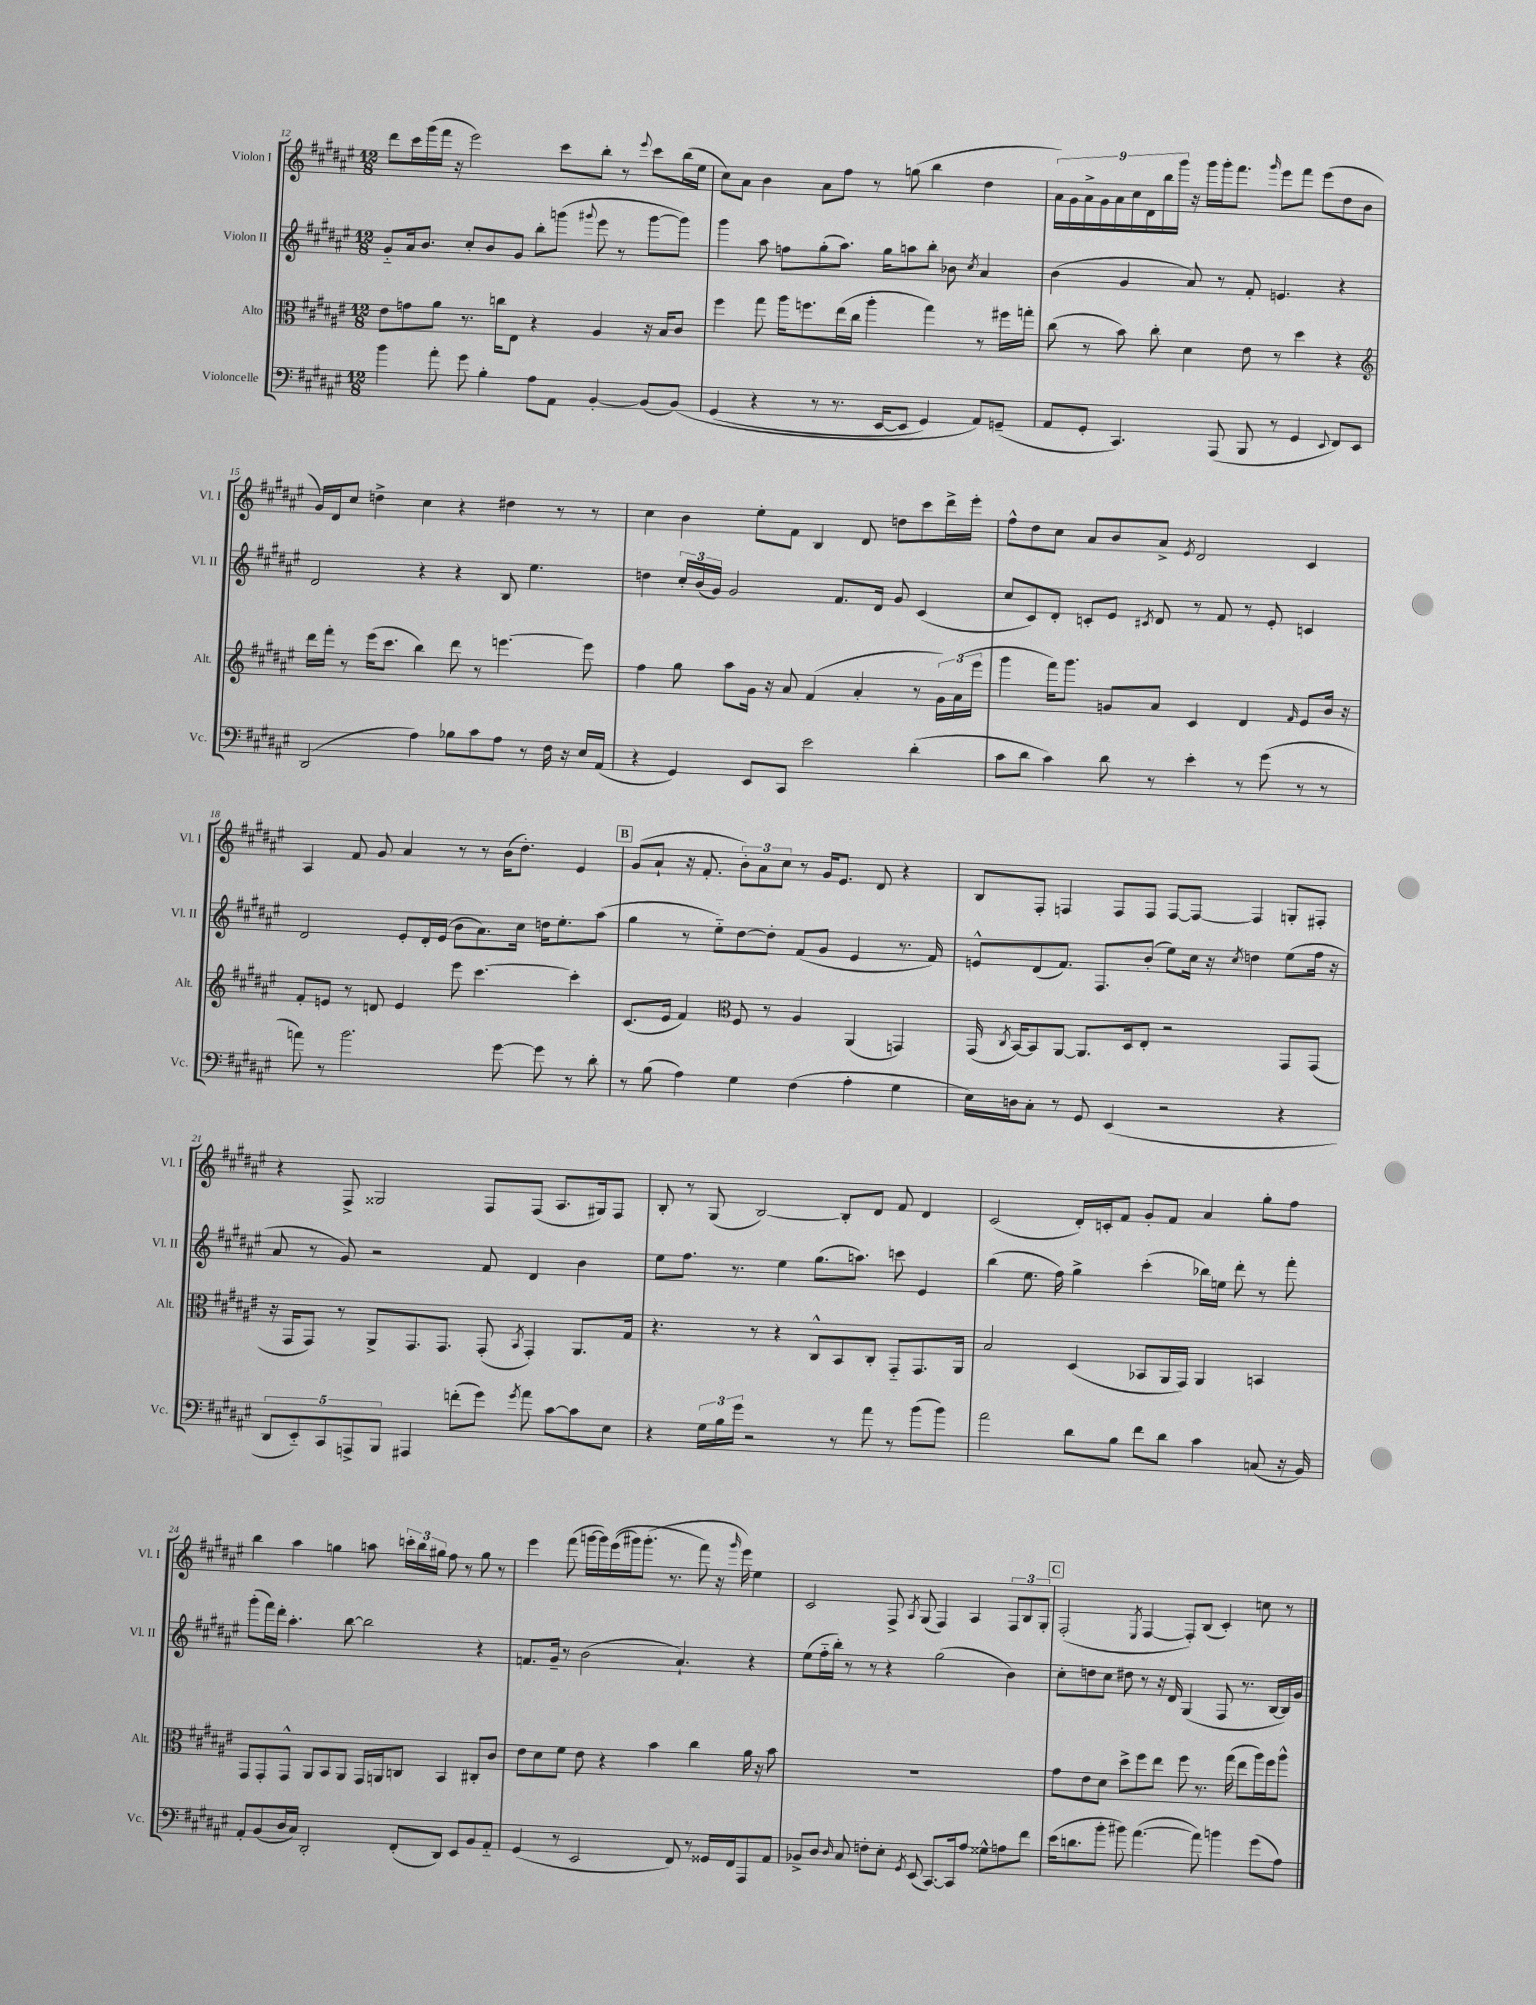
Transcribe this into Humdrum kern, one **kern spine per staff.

**kern	**kern	**kern	**kern
*staff4	*staff3	*staff2	*staff1
*clefF4	*clefC3	*clefG2	*clefG2
*k[f#c#g#d#a#e#]	*k[f#c#g#d#a#e#]	*k[f#c#g#d#a#e#]	*k[f#c#g#d#a#e#]
*M12/8	*M12/8	*M12/8	*M12/8
4b	8e#	8g#'~	8ddd#
.	8g	16a#	16ccc#
.	.	8.b	(16ggg#
8a#'	8a#	.	16fff#
.	.	.	16r
8g#	8.r	8cc#'	2eee#)
4B'	.	8b	.
.	16cc	.	.
.	8E#	8g#	.
8A#	4r	8bb'	.
8AA#	.	(8ggg	8ccc#
.	.	8qqggg#	.
[4BB'	4A#	8eee#	8bb'
.	.	8r	8r
.	.	.	8qqeee#
(8BB]	16r	[8ggg#	8ccc#
.	16B	.	.
&(8BB)	8c#	8ggg#])	(16bb
.	.	.	16ee#
=	=	=	=
(4GG#	4ff#	4ggg#	8cc#)
.	.	.	8a#
4r	8gg#	8aa#	4b
.	16aa#	8ff	.
.	8.ff	.	.
8r	.	(8gg#'	8a#
8.r	(16ee#	8.aa#)	8ff#
.	16cc#	.	.
.	4aa#'	.	8r
[16EE#	.	16gg#	.
8EE#]	.	8aa	(8gg
4GG#)	4gg#)	8bb'	4bb
.	.	8b-	.
.	.	8qcc#	.
8AA#&)	8r	4a#	4dd#
(8GG~	16ff#	.	.
.	16gg'	.	.
=	=	=	=
8AA#	(8cc#	(4b	18a#)
.	.	.	18g#
.	.	.	18a#^
8GG#'	8r	.	.
.	.	.	18g#
.	.	.	18a#
4.CC#)	8b)	4g#	.
.	.	.	18cc#
.	.	.	18d#
.	8cc#'	.	.
.	.	.	18bb
.	.	.	18ggg#
.	4d#	8a#)	16r
.	.	.	16ggg#
(8AAA#	.	8r	16ggg#'
.	.	.	8.fff#
8BBB	8e#	8f#'	.
.	.	.	16qqggg#
8r	8r	4.e	8eee#
4GG#	4dd#	.	8fff#
.	.	.	(8eee#
8qqEE#	.	.	.
8FF#)	4r	4r	8dd#
8EE#	.	.	8b
=	=	=	=
*	*clefG2	*	*
(2DD#	16ddd#	2d#	16g#)
.	16fff#'	.	16d#
.	8r	.	8cc#
.	(16eee#	.	4dd^
.	8.ccc#	.	.
4A#)	4bb)	4r	4cc#
8B-	8ddd#	4r	4r
8c#	8r	.	.
8A#	[4.eee	8B	4dd#
8r	.	4.ee#	.
16F#	.	.	8r
16r	.	.	.
16E#	8eee]	.	8r
(16AA#	.	.	.
=	=	=	=
4r	4ff#	4dd	4cc#
4GG#)	8gg#	24cc#'	4b
.	.	(24b	.
.	.	24g#)	.
.	8aa#	2g#	.
8EE#	16g#	.	8ee#'
.	16r	.	.
8CC#	8a#	.	8f#
2e#	(4f#	.	4B
.	.	8.f#	.
.	4a#'	.	8d#
.	.	16d#	.
.	.	8g#	8dd
(4d#'	8r	(4c#	8ccc#
.	24g#)	.	16ddd#^
.	(24a#	.	.
.	.	.	16eee#'
.	24eee#	.	.
=	=	=	=
8c#	4ggg#	8cc#	8ff#^^
8d#	.	8c#)	8dd#
4c#)	16fff#)	8d#'	8cc#
.	8.ggg#	.	.
.	.	8c'	8a#
8d#	8g	8e#	8b
.	.	8qc#	.
8r	8a#	8d#	8a#^
.	.	.	8qe#
4e#'	4c#	8r	2d#
.	.	8f#	.
8r	4d#	8r	.
(8g#	.	8e#'	.
.	16qqf#	.	.
8r	8e#	4c	4c#
8r	16b	.	.
.	16r	.	.
=	=	=	=
8a)	8f#'	2d#	4A#
8r	8e	.	.
2.b	8r	.	8f#
.	8d	.	8g#
.	4e	8e#'	4a#
.	.	16d#'	.
.	.	(16e#	.
.	8eee#	8b	8r
.	[4.ccc#	8.a#)	8r
[8g#	.	.	(16b
.	.	16cc#	8.dd#')
8g#]	.	16dd	.
.	.	8.ee#'	.
8r	4ccc#']	.	4e#
8d#'	.	(8aa#	.
=	=	=	=
8r	(8.c#	4gg#	(8g#
(8B	.	.	8a#`
.	16e#	.	.
4A#)	4f#)	8r	16r
.	.	.	8.f#'
.	.	8ee#'~)	.
*	*clefC3	*	*
4G#	8F#	[8dd#	12b')
.	.	.	12a#
.	8r	8dd#']	.
.	.	.	12cc#
(4F#	4A#	(8f#	8r
.	.	8g#	16g#
.	.	.	8.e#
4A#'	(4AA#	4e#	.
.	.	.	8d#
4G#	4GG)	8.r	4r
.	.	16f#)	.
=	=	=	=
16E#)	(16GG#	8e^^	8B
.	8qC#	.	.
16D	[16BB)	.	.
8C#'	8BB]	(8d#	8F#'
8r	[8AA#	8.f#)	4F
8GG#	8.AA#]	.	.
.	.	8.F#	.
(4EE#	.	.	8F
.	16D#	.	.
.	8E#'	(8b'	8F
2r	2r	8ee#)	[8F
.	.	16cc#	8F_
.	.	16r	.
.	.	8qcc#	.
.	.	4dd	4F]
4r	8GG#	(8ee#	8G'
.	(8GG#	16ff#	8F#'
.	.	16r	.
=	=	=	=
10DD#	16r	8a#	4r
.	16GG#	.	.
10EE#'~)	.	.	.
.	8GG#)	8r	.
10CC#	.	.	.
.	8r	8g#)	8F#^
10AAA^	.	.	.
.	8AA#^	2r	2G##
10BBB	.	.	.
4AAA#	8.GG#	.	.
.	8.GG#	.	.
(8f'	.	.	.
8g#)	(8GG#'	8f#	8F#
8qg#	8qBB	.	.
8a#	4GG#')	4d#	(8F#
[8c#	.	.	8.A#
8c#]	8.AA#	4b	.
.	.	.	16G#)
8E#	.	.	8F#
.	16G#	.	.
=	=	=	=
4r	4.r	8ee#	8B'
.	.	8.ff#	8r
24G#	.	.	(8G#
24B	.	.	.
.	.	8.r	.
24g#	.	.	.
2r	8r	.	[2B)
.	4r	4ee#	.
.	8C#^^	(8.gg#	.
8r	8BB	.	8B']
.	.	8.aa)	.
8a#	8C#'	.	8d#
8r	8GG#'~	8ccc	8f#
(8b	8.GG#	4e#	4d#
8b)	.	.	.
.	16AA#	.	.
=	=	=	=
2a#	2B	(4bb	(2c#
.	.	8.ee#	.
.	.	16ff#)	.
8d#	(4D#	4gg#^	16d#')
.	.	.	16c'
8B	.	.	8f#
8f#	8BB-	(4ccc#'	8g#'
8d#	16AA#	.	8f#
.	16GG#)	.	.
4c#	4AA#	16bb-)	4a#
.	.	16ee	.
.	.	8ddd#'	.
(8C	4BB	8r	8gg#'
16r	.	8fff#'	8ff#
16BB)	.	.	.
=	=	=	=
8AA#'	8GG#	(8ggg#'	4bb
(8BB	8GG#'	16fff#)	.
.	.	16ddd#'	.
16D#	8GG#^^	4.aa#'	4aa#
16C#)	.	.	.
2DD#'	8AA#	.	.
.	8BB	.	4gg
.	8AA#	[8bb	.
.	16GG#	2bb]	8aa
.	16AA	.	.
(8FF#'	8C	.	24ccc'
.	.	.	24bb
.	.	.	24gg#
8DD#)	4BB	.	8ff#
8EE#	.	.	8r
8BB	8C#'	4r	8gg#
8AA#'~	8c#	.	8r
=	=	=	=
(4GG#	8e#	8.f	4eee#
.	8d#	.	.
.	.	16g#~	.
8r	8f#	8r	(8fff#
2EE#	8e#	(2b	[16ggg
.	.	.	16ggg])
.	4r	.	&((16eee#
.	.	.	16ggg#)
.	.	.	(8.ggg#'
.	4b	.	.
.	.	.	8.r
8FF#)	.	4.a#`)	.
8r	4cc#	.	8fff#&)
16GG##	.	.	16r
.	.	.	16qqggg#
16FF#	.	.	16eee#)
8AAA#	16a#	4r	4ee#
.	16r	.	.
8AA#	8b	.	.
=	=	=	=
8BB-^	1.r	(8ee#	2c#
8D#	.	16ff#'~	.
.	.	16bb')	.
16qqD#	.	.	.
8C#	.	8r	.
8F'	.	8r	.
8E#'	.	4r	8F#^
8qGG#	.	.	8qA#
(8EE#	.	.	(8G#
[8.CC#)	.	(2gg#	4F#)
16CC#]	.	.	.
8A#	.	.	4A#
8G##^^	.	.	.
8A	.	4b)	12F#
.	.	.	12B
8f#	.	.	.
.	.	.	12G#'
=	=	=	=
(16e#	8g#	8cc#'	(2F#'
8.d	.	.	.
.	8e#	8dd	.
8b'	8d#	8cc#	.
8b#)	8dd#^	8dd#	.
.	.	.	8qE#
([4.a#	8ff#	8r	[4F#
.	8ee#	16r	.
.	.	16d#	.
.	8ff#	(4G#	8F#'])
8a#])	8.r	.	(8B
4b	.	8F#	4c#')
.	(16gg#	.	.
.	8ee#	8.r	.
(8g#	16aa#)	.	8cc
.	16ff#	[16B	.
8A#)	8aa#^^	16B])	8r
.	.	16g#	.
==	==	==	==
*-	*-	*-	*-
